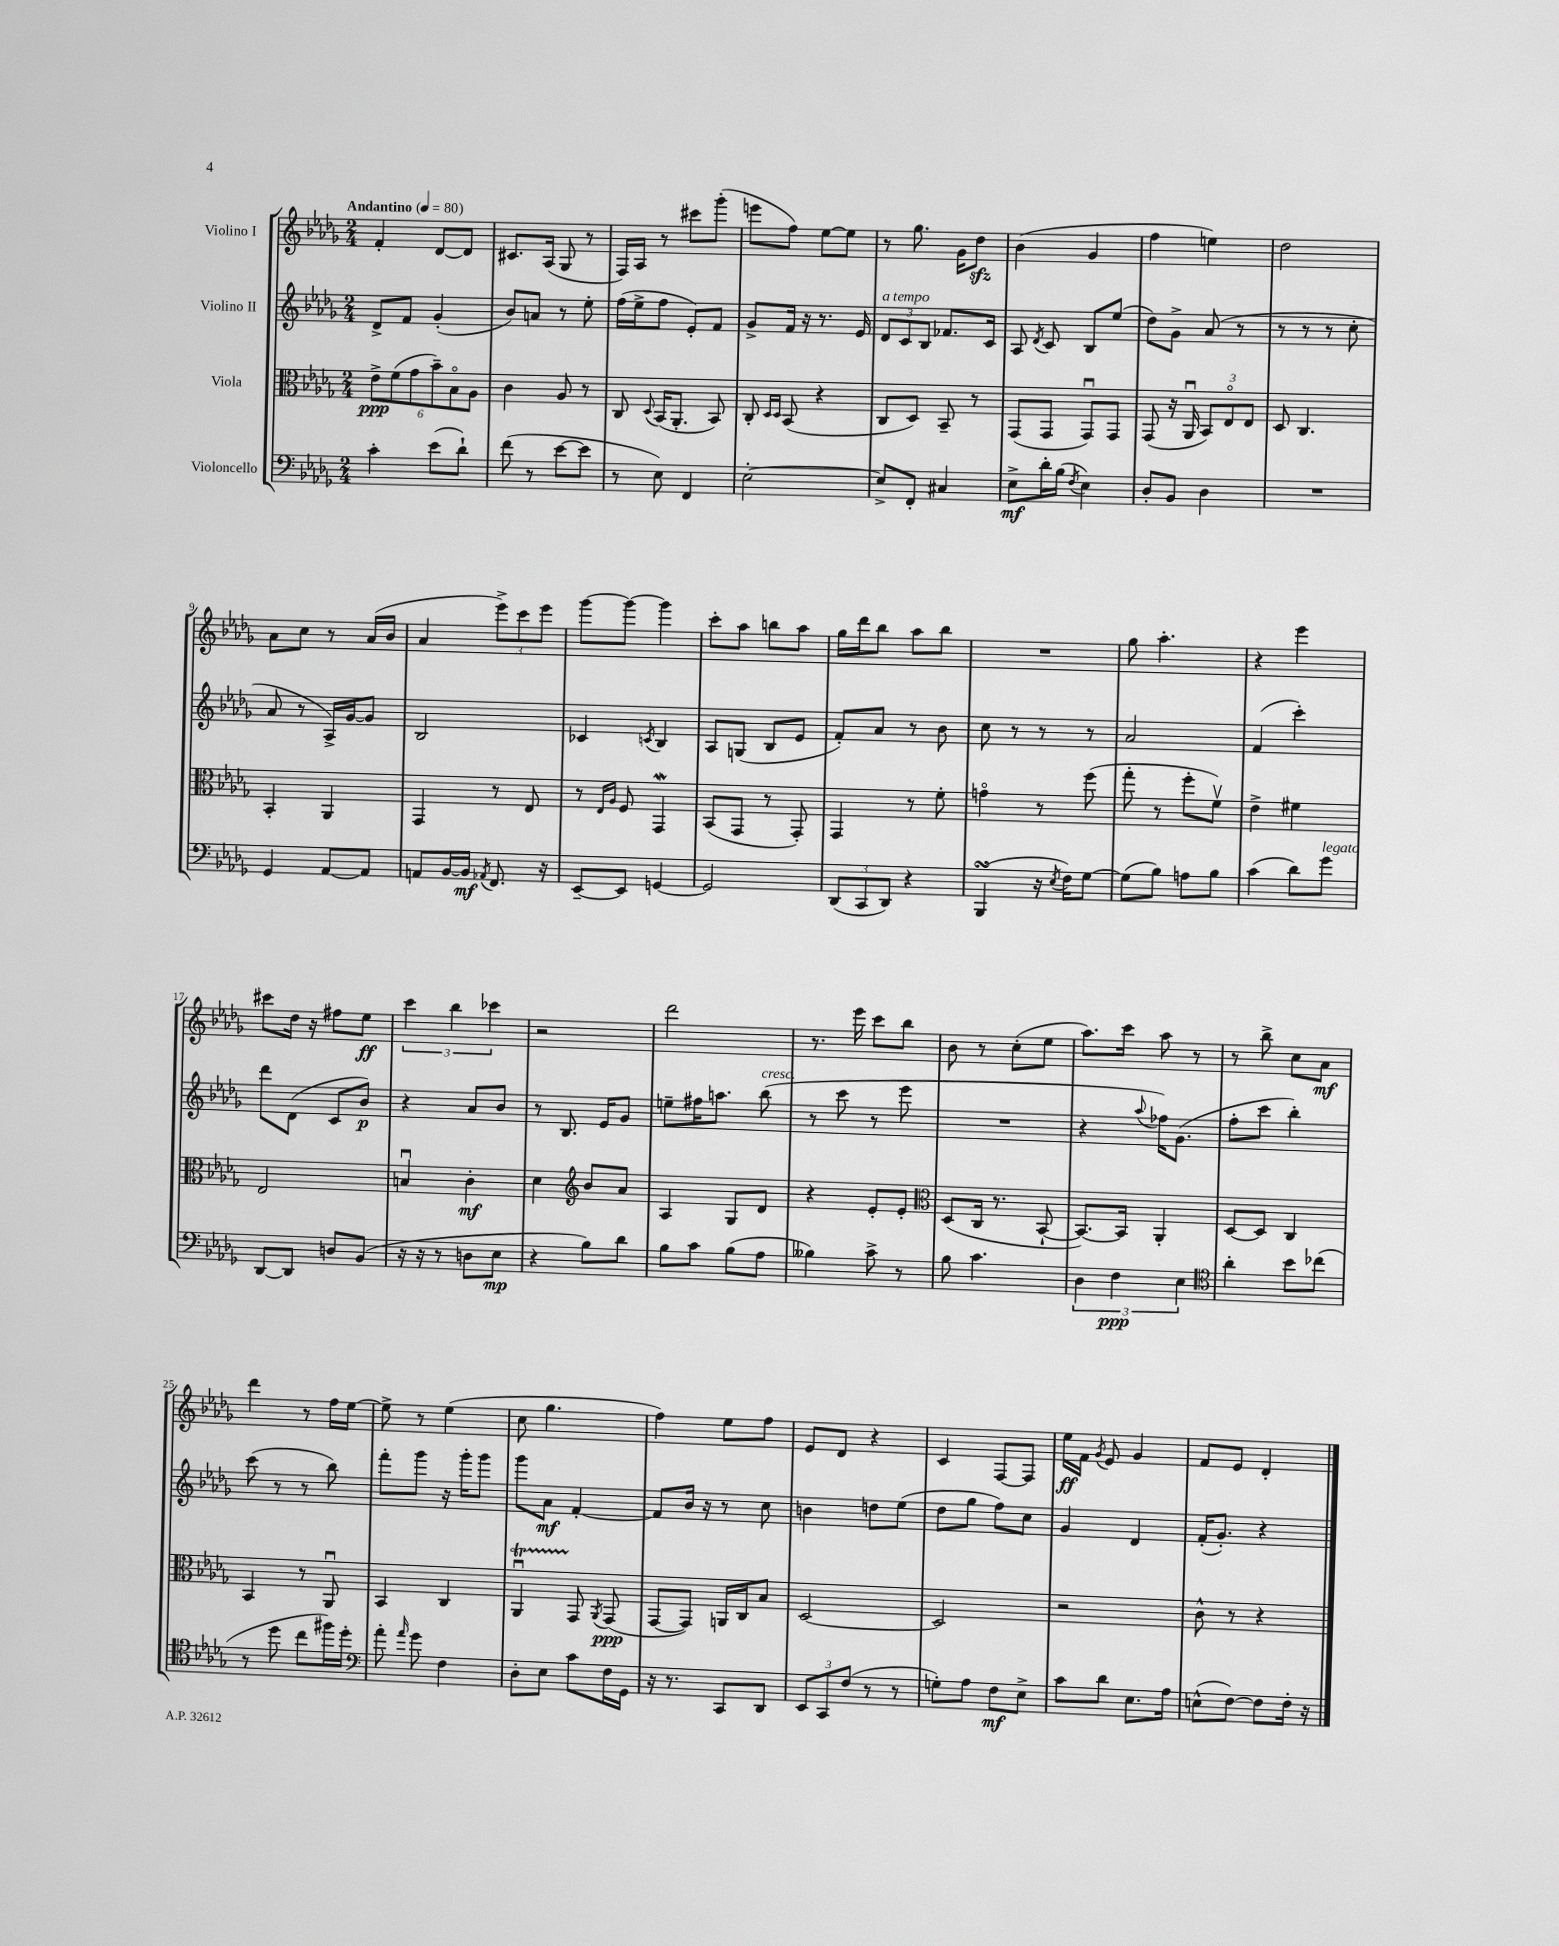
<<
\new StaffGroup <<
\new Staff = "s0" \with { instrumentName = "Violino I" } {
    \clef treble \key des \major \numericTimeSignature \time 2/4 \tempo "Andantino" 4 = 80
    \autoBeamOff f'4-. des'8[~ des'8] |
    cis'8.[ aes16]( ges8 r8 |
    f16[) aes16] r8 cis'''8[ ges'''8]-.( |
    e'''8[ f''8]) ees''8[~ ees''8] |
    r8 ges''8. ges'16[ des''8]\sfz |
    bes'4( ges'4 |
    f''4 e''4) |
    des''2 |
    aes'8[ c''8] r8 aes'16[( bes'16] |
    aes'4 \tuplet 3/2 { ees'''8[->) c'''8 ees'''8] } |
    ges'''8[~ ges'''8]~ ges'''4 |
    c'''8[-. aes''8] b''8[ aes''8] |
    ges''16[ des'''16 bes''8] aes''8[ bes''8] |
    R2 |
    ges''8 aes''4.-. |
    r4 ees'''4 |
    cis'''8[ des''16] r16 fis''8[ ees''8]\ff |
    \tuplet 3/2 { c'''4 bes''4 ces'''4 } |
    r2 |
    des'''2 |
    r8. ees'''16 c'''8[ bes''8] |
    bes'8 r8 c''8[-.( ees''8] |
    aes''8.[) c'''16] aes''8 r8 |
    r8 bes''8-> c''8[ aes'8]\mf |
    des'''4 r8 f''16[ ees''16]~ |
    ees''8-> r8 ees''4( |
    c''8 ges''4. |
    f''4) ees''8[ f''8] |
    ees'8[ des'8] r4 |
    c'4 f8[~ f8] |
    ees''16[\ff f'16] \acciaccatura { ges'8 } ees'8 ges'4 |
    f'8[ ees'8] des'4-. \bar "|." |
}
\new Staff = "s1" \with { instrumentName = "Violino II" } {
    \clef treble \key des \major \numericTimeSignature \time 2/4
    \autoBeamOff des'8[-> f'8] ges'4-.( |
    bes'8[) a'8] r8 ees''8-. |
    f''16[( ees''16-> f''8] ees'8[-.) f'8] |
    ges'8[-> f'16] r16 r8. ees'16 |
    \tuplet 3/2 { des'8[^\markup { \italic "a tempo" } c'8 bes8] } fes'8.[ c'16] |
    aes8 \acciaccatura { des'8 } c'8 bes8[ ees''8]( |
    des''8[) ges'8]-> aes'8( r8 |
    r8 r8 r8 c''8-. |
    aes'8 r8 aes16[->) ges'16~ ges'8] |
    bes2 |
    ces'4 \acciaccatura { c'8 } bes4 |
    aes8[ g8]( bes8[ ees'8] |
    f'8[-.) aes'8] r8 bes'8 |
    c''8 r8 r8 r8 |
    aes'2 |
    f'4( c'''4-.) |
    des'''8[ des'8]( c'8[ bes'8]\p) |
    r4 aes'8[ bes'8] |
    r8 bes8. ees'16[ ges'8] |
    e''8[-- fis''16 a''8.] bes''8^\markup { \italic "cresc." }( |
    r8 c'''8 r8 ees'''8 |
    R2 |
    r4 \appoggiatura { aes''8 } fes''16[) ges'8.]( |
    f''8[-. c'''8] bes''4-.) |
    c'''8( r8 r8 bes''8) |
    f'''8[-. ges'''8] r16 ges'''16[-. ges'''8] |
    ges'''8[ aes'8]\mf f'4~-. |
    f'8[ bes'16] r16 r8 c''8 |
    b'4 d''8[ ees''8]( |
    des''8[ ges''8] f''8[) c''8] |
    ges'4 des'4 |
    f'16[-.( ges'8.]-.) r4 \bar "|." |
}
\new Staff = "s2" \with { instrumentName = "Viola" } {
    \clef alto \key des \major \numericTimeSignature \time 2/4
    \autoBeamOff \tuplet 6/4 { ees'8[->\ppp f'8( ges'8 bes'8--) bes8\flageolet aes8] } |
    c'4 aes8 r8 |
    c8 \appoggiatura { des8 } bes,16[( aes,8.]-. bes,8) |
    c8-. \grace { des16[ des16] } bes,8( r4 |
    c8[ des8]) bes,8-- r8 |
    ges,8[( ges,8] ges,8[\downbow) ges,8] |
    ges,8( r16 aes,16\downbow \tuplet 3/2 { bes,8[) ees8\flageolet ees8] } |
    des8 c4. |
    bes,4-. aes,4 |
    ges,4 r8 ees8 |
    r8 \grace { ees16[ aes16] } f8 ges,4\mordent |
    bes,8[( ges,8] r8 ges,8-.) |
    ges,4 r8 f'8-. |
    g'4\flageolet r8 f''8( |
    ges''8-. r8 f''8[-. f'8]\upbow) |
    ees'4-> fis'4 |
    ees2 |
    b4\downbow c'4-.\mf |
    des'4 \clef treble bes'8[ aes'8] |
    aes4 ges8[ des'8] |
    r4 ees'8[-. ees'8]-. |
    \clef alto des8[( c16] r8. bes,8~-! |
    bes,8.[~) bes,16] aes,4-. |
    des8[~ des8] c4 |
    bes,4 r8 aes,8\downbow |
    bes,4 c4 |
    aes,4\downbow\startTrillSpan ges,8\stopTrillSpan \acciaccatura { aes,8 } ges,8\ppp( |
    ges,8[~ ges,8]) a,16[ c16 bes8] |
    des2~ |
    des2 |
    r2 |
    c'8-^ r8 r4 \bar "|." |
}
\new Staff = "s3" \with { instrumentName = "Violoncello" } {
    \clef bass \key des \major \numericTimeSignature \time 2/4
    \autoBeamOff c'4-. ees'8[( des'8]-!) |
    f'8( r8 ees'8[~ ees'8] |
    r8 ees8) f,4 |
    ees2~-. |
    ees8[-> f,8]-. cis4 |
    ees8[->\mf des'16-. bes16]( \acciaccatura { f8 } ees4) |
    des8[-. bes,8] des4 |
    R2 |
    ges,4 aes,8[~ aes,8] |
    a,8[ bes,16~ bes,16]\mf \acciaccatura { aes,8 } f,8. r16 |
    ees,8[~-- ees,8] g,4~ |
    g,2 |
    \tuplet 3/2 { des,8[( c,8 des,8]) } r4 |
    bes,,4\turn( r16 \acciaccatura { ees8 } f16[) ges8]~ |
    ges8[( bes8]) a8[ bes8] |
    c'4( des'8[) ges'8]^\markup { \italic "legato" } |
    des,8[~ des,8] d8[ bes,8]( |
    r16 r16 r8 d8[ ees8]\mp |
    r4 bes8[) des'8] |
    bes8[ c'8] bes8[( aes8] |
    beses4) c'8-> r8 |
    bes8 c'4. |
    \tuplet 3/2 { des4 f4\ppp ees4 } |
    \clef tenor aes'4-. bes'8[ ces''8]( |
    r8 des''8 c''8[ fis''16) des''16]-. |
    \clef bass aes'8-. \grace { aes'16 } ges'8 f4 |
    des8[-. ees8] c'8[ f16 ges,16] |
    r16 r8. c,8[ des,8] |
    \tuplet 3/2 { ees,8[ c,8 f8]( } r8 r8 |
    g8[-.) aes8] f8[\mf ees8]-> |
    c'8[ des'8] ees8.[ aes16] |
    e8[-^( f8]~) f8[ f16]-. r16 \bar "|." |
}
>>
>>
